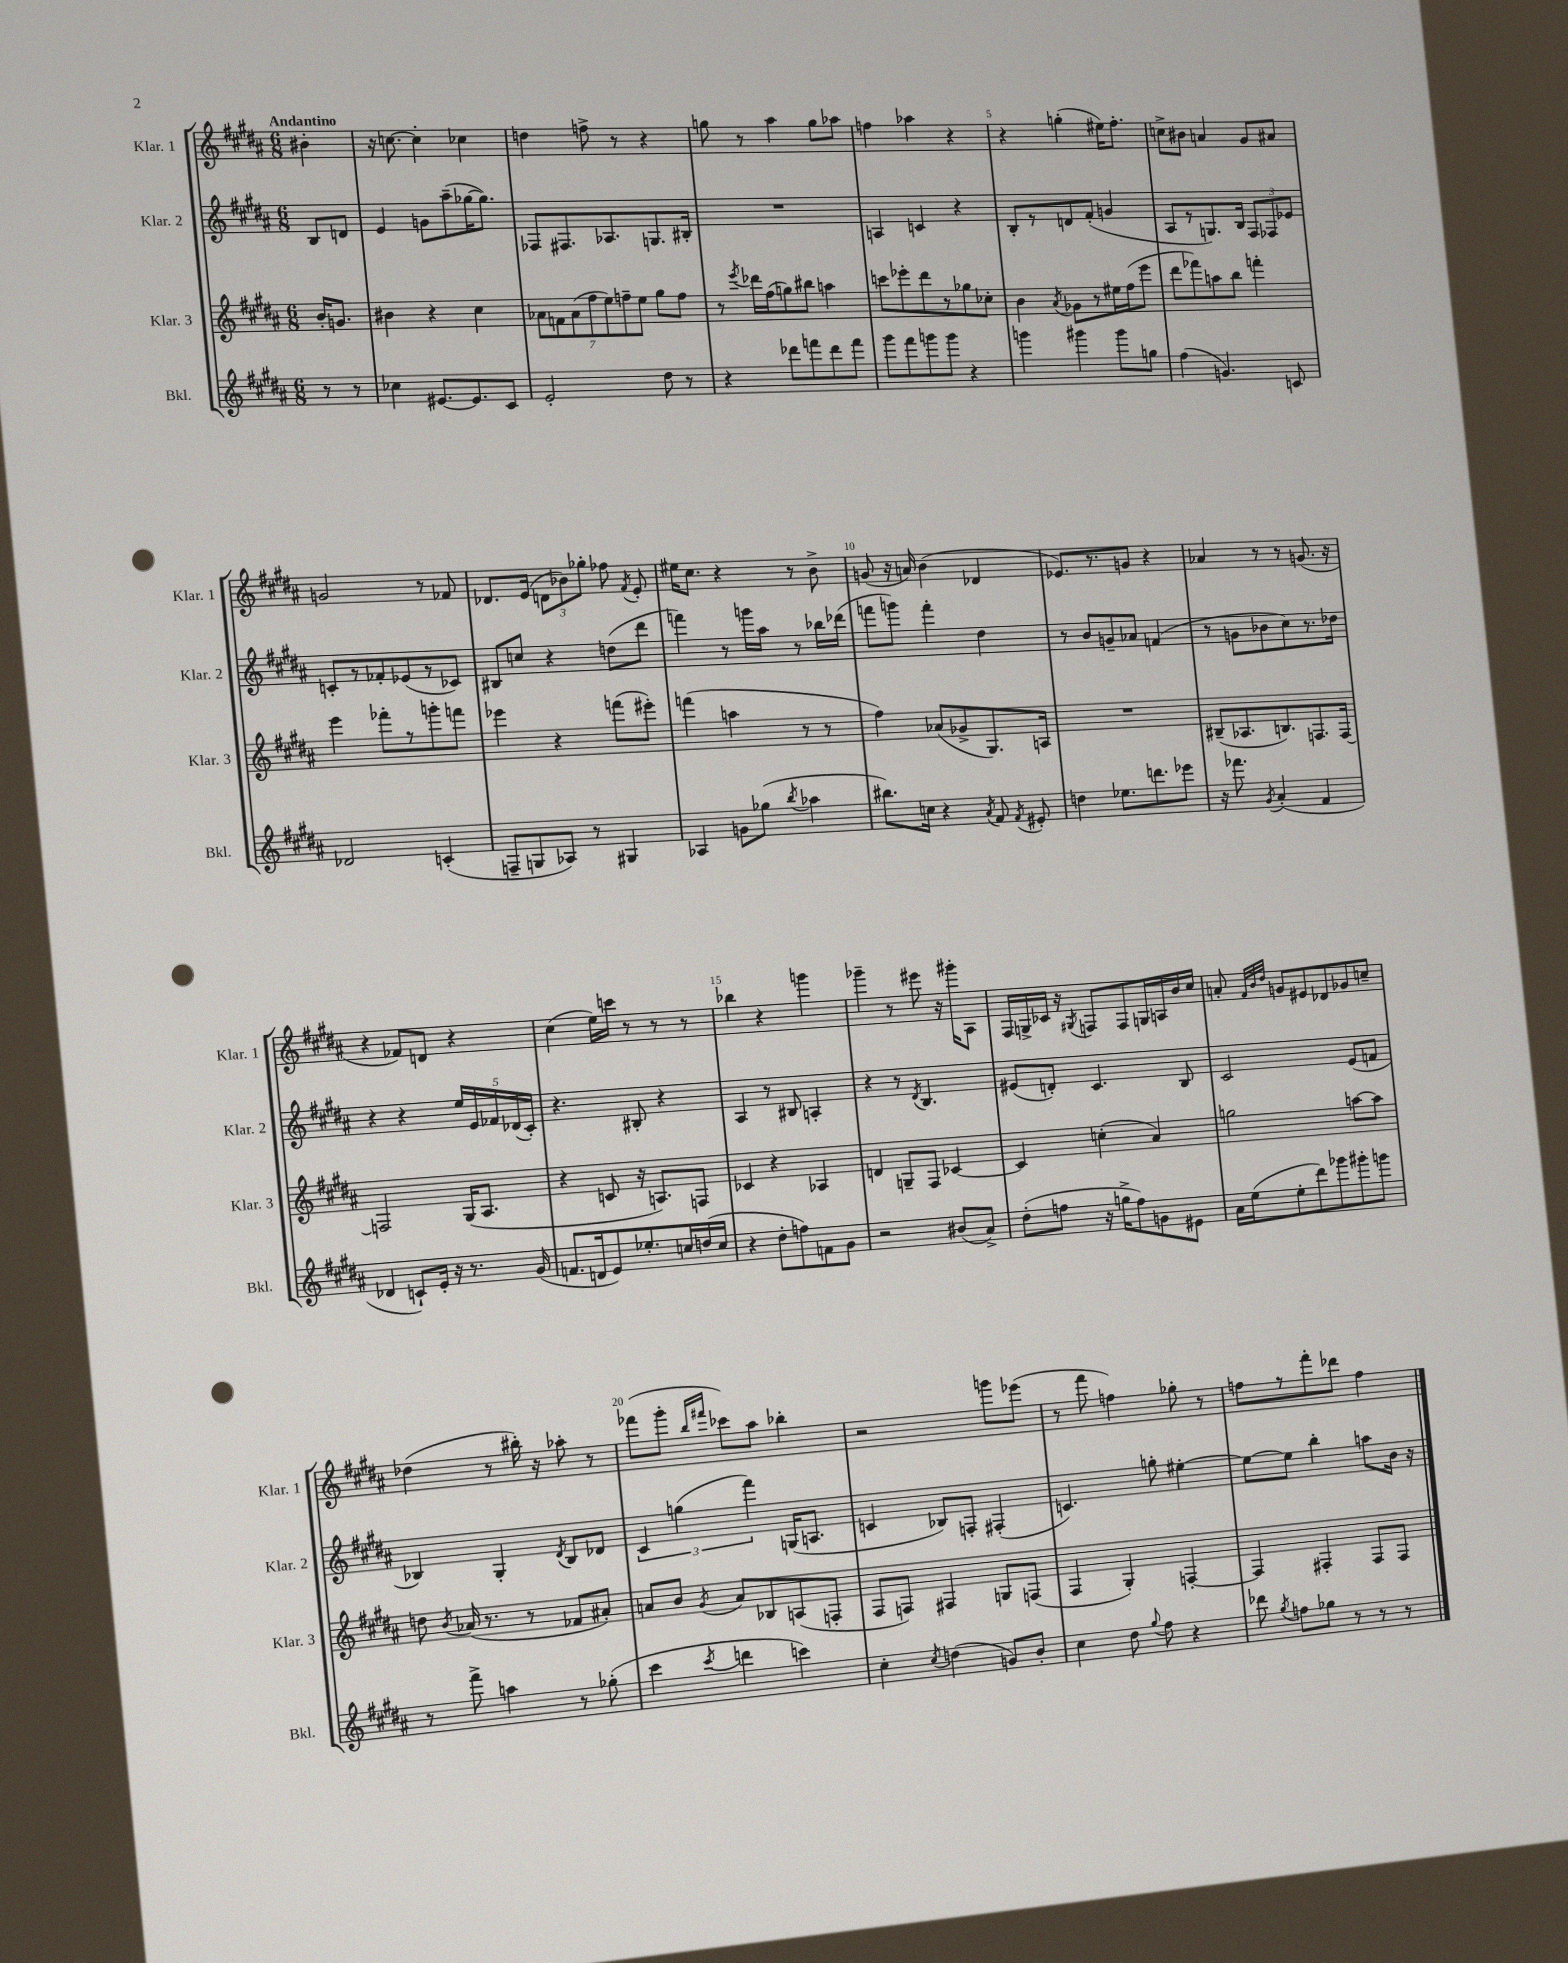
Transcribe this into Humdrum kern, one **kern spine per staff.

**kern	**kern	**kern	**kern
*staff4	*staff3	*staff2	*staff1
*clefG2	*clefG2	*clefG2	*clefG2
*k[f#c#g#d#a#]	*k[f#c#g#d#a#]	*k[f#c#g#d#a#]	*k[f#c#g#d#a#]
*M6/8	*M6/8	*M6/8	*M6/8
8r	16b'/LK	8B/L	4b#'\
.	8.g/J	.	.
8r	.	8d/J	.
=	=	=	=
4cc-\	4b#\	4e/	16r
.	.	.	[8.cc\
[8.e#/L	4r	8g\L	4cc'\]
.	.	(8aa#~\	.
8.e#/]	.	.	.
.	4cc#\	[16gg-\K	4cc-\
.	.	8.gg-\]J)	.
8c#/J	.	.	.
=	=	=	=
2e'/	14a-\L	8F-/L	4dd\
.	14f\	.	.
.	.	8.F#/	.
.	(14a-\	.	.
.	14ff#\	.	.
.	.	.	8ff^\
.	14ee\)	.	.
.	.	8.A-/	.
.	14ff~\	.	.
.	.	.	8r
.	14ee\J	.	.
8dd#\	8gg#\L	8.G/	4r
8r	8ff\J	.	.
.	.	16B#'/Jk	.
=	=	=	=
4r	8r	2.r	8gg\
.	8qeee/	.	.
.	16ddd-\LL	.	8r
.	(16ff#\J	.	.
8ddd-\L	8gg\)	.	4aa#\
8fff\	8bb#\J	.	.
8ddd-\	4aa\	.	8gg\L
8fff\J	.	.	8aa-\J
=	=	=	=
8ggg#\L	8ccc\L	4A/	4ff\
8fff#\	8eee-'\	.	.
8ggg\	8ddd#\	4c/	4aa-\
8ggg\J	8r	.	.
4r	8gg-\	4r	4r
.	8cc-'\J	.	.
=	=	=	=
4ggg\	4b\	8B'/L	4r
.	.	8r	.
.	8qa#/	.	.
4ggg#\	8g-\L	8d/	(4gg'\
.	8r	(8f#'/J	.
8ggg#\L	16ee#\L	4g/	16ee#\LK)
.	(16ff#\J	.	8.ff#'\J
8gg\J	8eee\J	.	.
=	=	=	=
(4ff#\	8ddd#\L	8A#/L	8cc^\L
.	8fff-\)	8r	8b#\J
4.g/)	8aa\	8.G/)	4a/
.	8bb\J	.	.
.	.	16B/Jk	.
.	4fff'\	12F#/L	8g#/L
.	.	12F-/	.
8c/	.	.	8a#/J
.	.	12e-/J	.
=	=	=	=
2d-/	4eee\	8c'/L	2g/
.	.	8r	.
.	8fff-'\L	8f-'/	.
.	8r	(8e-/	.
(4c'/	8ggg'\	8r	8r
.	8fff\J	8c-/J)	8f-/
=	=	=	=
8F~/L	4eee-\	8B#/L	8.d-/L
8G/	.	8cc/J	.
.	.	.	(16e/Jk
8A-/J)	4r	4r	12d\L
.	.	.	12b-\)
8r	.	.	.
.	.	.	12gg-'\J
4G#/	(8fff\L	(8dd\L	8ff-\
.	.	.	8qf#/
.	8eee#'\J)	8ddd#\J	8e'/
=	=	=	=
4A-/	(4fff\	4fff\)	16ee#\LK
.	.	.	8.cc#\J
8g\L	4aa\	8r	4r
(8gg-\J	.	16ggg\LL	.
.	.	16aa#\JJ	.
8qbb/	.	.	.
4aa-\	8r	8r	8r
.	8r	16bb-\LL	8b^\
.	.	(16ddd-\JJ	.
=	=	=	=
8.bb#\L)	4ff#\)	8fff\L	(8g/
.	.	8ggg\J)	16r
16cc\Jk	.	.	16a/)
4r	(8a-/L	4fff'\	(4b\
.	8g-^/	.	.
8qa#/	.	.	.
8f#/	8.G#/)	4dd#\	4d-/
8qf#/	.	.	.
8e#'/	.	.	.
.	16A/Jk	.	.
=	=	=	=
4dd\	2.r	8r	8.e-/L)
.	.	8b/L	.
.	.	.	8.r
8.ee-\L	.	8g~/	.
.	.	8a-/J	8g/J
8.ddd\	.	.	.
.	.	(4f/	4r
8eee-\J	.	.	.
=	=	=	=
16r	(8B#~/L	8r	4a-/
8.fff-\	.	.	.
.	8.A-/	8g\L	.
8qg#/	.	.	.
(4a#'/	.	8b-\	8r
.	8.B/)	.	.
.	.	8cc#\)	8r
4f#/	8.F/	8.r	(8.g/
.	[16F/Jk	16dd-\Jk	16r
=	=	=	=
4d-/	2F/]	4r	4r
8c`/L)	.	4r	8f-/L)
16e'/Jk	.	.	8d/J
16r	.	.	.
8.r	(16G#/LK	20ee/LL	4r
.	.	20e/	.
.	8.A#/J	.	.
.	.	20f-/	.
.	.	(20d-/	.
(16g#/	.	.	.
.	.	20c#'/JJ)	.
=	=	=	=
8.f/L	4r	4.r	(4cc#\
16d/k	.	.	.
8e/)	8c/	.	16ee\LL)
.	.	.	16ccc\JJ
8.ee-'/	16r	8B#'/	8r
.	8.A/L)	.	.
.	.	4r	8r
16cc/L	.	.	.
(16dd/	8F/J	.	8r
16cc/JJ	.	.	.
=	=	=	=
4r	4c-/	4A#/	4bb-\
8dd#'\L	4r	8r	4r
8ff\)	.	8B#/	.
8f\	4A-/	4A'/	4ggg\
8g#\J	.	.	.
=	=	=	=
2r	4d/	4r	4ggg-~\
.	8G~/L	8r	8r
.	.	8qd#/	.
.	8F#/J	4.B/	8eee#\
(8b#/L	[4c-/	.	16r
.	.	.	16ggg#'\LK
8a#^/J)	.	.	8A#\J
=	=	=	=
(8dd#'\L	4c-/]	(8e#/L	16F#/LL
.	.	.	16G^/
8ff\J	.	8d'/J)	16c-/JJ
.	.	.	16r
.	.	.	8qG#/
16r	(4cc'\	4.c#/	8F/L
16gg^\LK	.	.	.
8ff\)	.	.	8F/
8g\	4a#/)	.	16G/L
.	.	.	16A/
8e#\J	.	8B/	16b/
.	.	.	16cc#/JJ
=	=	=	=
16a#\LL	2gg\	2c#/	8a'/
(16ee\J	.	.	.
.	.	.	32qqf#/LLL
.	.	.	32qqb/
.	.	.	32qqdd#/JJJ
8ee'\	.	.	8g/L
8ddd#\)	.	.	8e#/
8ggg-\	.	.	8d-/
8ggg#'\	[8aa\L	(8e/L	8g-/
8ggg\J	8aa\]J	8f/J	8cc~/J
=	=	=	=
8r	8dd\	4B-/)	(4dd-\
.	8qb/	.	.
8fff#^\	(16a-/	.	.
.	8.r	.	.
4aa\	.	4G#'/	8r
.	8r	.	16bb#'\)
.	.	.	16r
.	.	8qd#/	.
8r	8f-/L	8B-/L	8aa-'\
(8gg-'\	8a#'/J)	8d-/J	8r
=	=	=	=
4ccc#\	8a/L	6c#/	(8fff-\L
.	8b/J	.	8ggg#'\J
.	.	(6gg\	.
.	.	.	16qqbb/LL
8qccc#/	8qg#/	.	16qqfff#/JJ
4ddd\	8a/L	.	8ccc-\L)
.	.	6fff#\)	.
.	8B-/	.	8aa#\J
4ccc\)	(8A/	(16G/LK	4bb-'\
.	.	8.A/J	.
.	8F'/J	.	.
=	=	=	=
4cc#'\	8F#/L	4c/	2r
.	8F/J)	.	.
8qcc#/	.	.	.
(4dd\	4F#/	8B-/L)	.
.	.	8F'/J	.
8g/L)	8G/L	(4F#'/	8ggg\L
8b'/J	(8F/J	.	(8eee-\J
=	=	=	=
4cc#\	4F#/	4.c/)	8r
.	.	.	8fff#\
8dd#\	4G#'/)	.	4ff\)
8qqgg#/	.	.	.
8ff#\	.	8gg'\	.
4r	[4F'/	[4ee#'\	8gg-'\
.	.	.	8r
=	=	=	=
8ddd-\	4F/]	8ee#\_L	8ff\L
8qgg#/	.	.	.
8ff\L	.	8ee#\]J	8r
8gg-\J	4F#'/	4bb'\	8fff#'\
8r	.	.	8ddd-\J
8r	8F#/L	8aa\L	4ff\
8r	8F#/J	16b\Jk	.
.	.	16r	.
==	==	==	==
*-	*-	*-	*-
